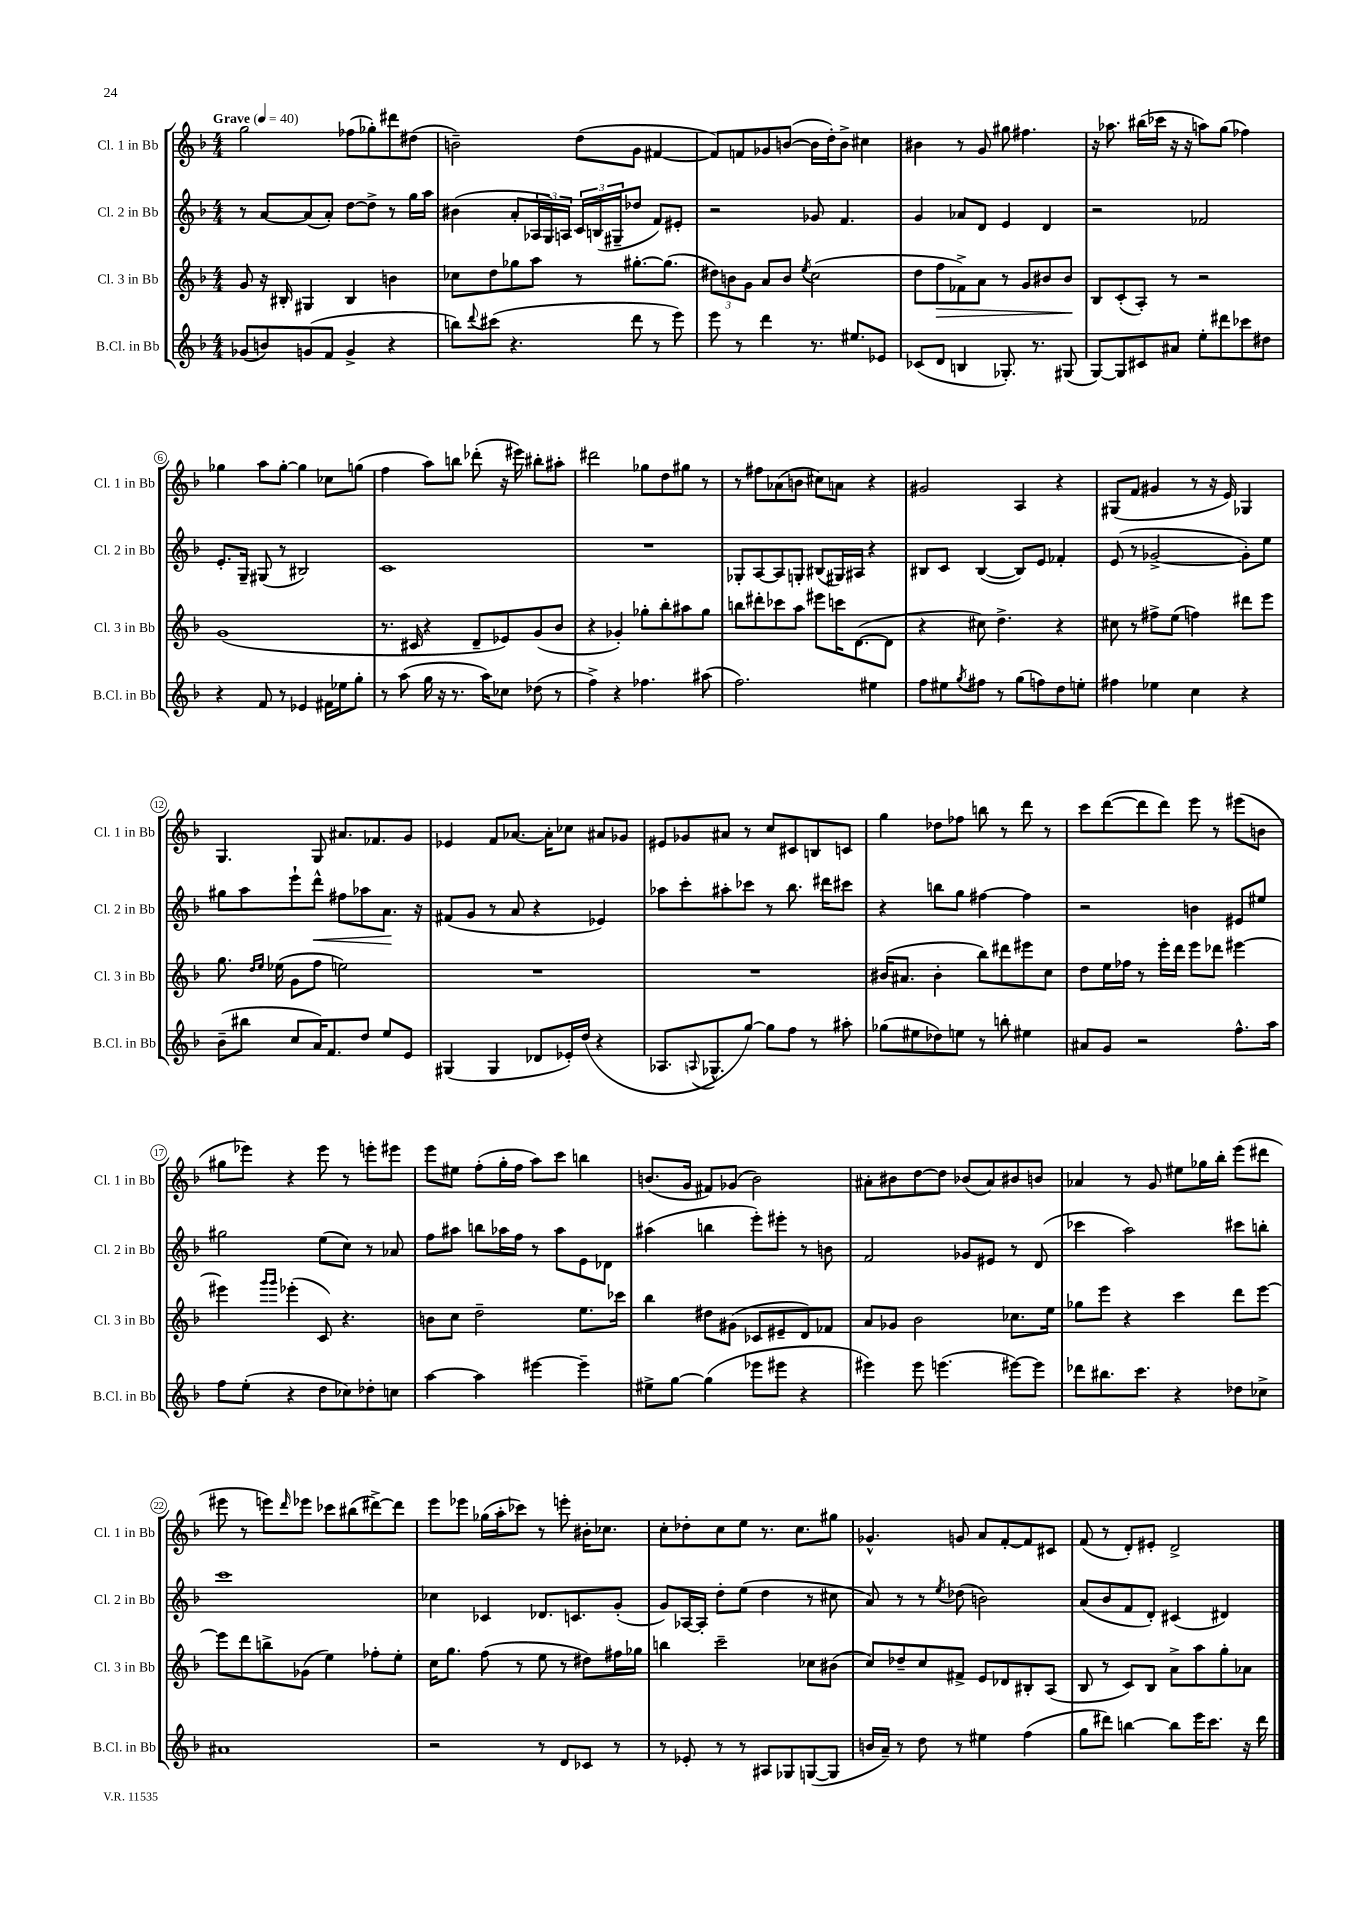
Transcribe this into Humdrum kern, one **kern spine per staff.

**kern	**kern	**kern	**kern
*staff4	*staff3	*staff2	*staff1
*clefG2	*clefG2	*clefG2	*clefG2
*k[b-]	*k[b-]	*k[b-]	*k[b-]
*M4/4	*M4/4	*M4/4	*M4/4
*MM40	*MM40	*MM40	*MM40
(8g-	8g	8r	2gg
8b)	16r	[8a	.
.	16B#'	.	.
(8g	4G#	(8a]	.
8f	.	8a')	.
4g^	4B#	[8dd	(8ff-
.	.	8dd^]	8gg-')
4r	4b	8r	8ddd#
.	.	16gg	(8dd#
.	.	16aa	.
=	=	=	=
8bb)	8cc-	(4b#	2b~)
8qqddd	.	.	.
(8ccc#	8dd	.	.
4.r	8gg-	8a'	.
.	8aa	24A-	.
.	.	24G)	.
.	.	24A	.
.	8r	24c	(8dd
.	.	(24B	.
.	.	24G#~	.
8ddd	[8.gg#'	8dd-	8g
8r	.	8f)	[4f#
.	(8.gg#]	.	.
8eee)	.	8e#'	.
=	=	=	=
8eee	12dd#)	2r	8f#])
.	12b	.	.
8r	.	.	8f
.	12g	.	.
4ddd	8a	.	8g-
.	8b	.	([8b
.	8qee	.	.
8.r	(2cc	8g-	16b]
.	.	.	16dd')
.	.	4.f	8b^
8.ee#	.	.	.
.	.	.	4cc#
8e-	.	.	.
=	=	=	=
(8c-	8dd	4g	4b#
8d	8ff	.	.
4B	8f-^)	8a-	8r
.	8a	8d	8g
8.G-')	8r	4e	8gg#
.	8g	.	4.ff#
8.r	.	.	.
.	8b#	4d	.
(8G#	8b#	.	.
=	=	=	=
[8G)	8B-	2r	16r
.	.	.	8.aa-
8G]	(8c'	.	.
8c#	8A')	.	(16bb#
.	.	.	16ccc-
8a#	8r	.	16r
.	.	.	16r
8ee'	2r	2f-	8aa)
8ddd#	.	.	(8gg
8ccc-	.	.	4ff-)
8dd#	.	.	.
=	=	=	=
4r	(1g	8.e'	4gg-
.	.	16G~	.
8f	.	(8G#	8aa
8r	.	8r	[8gg-'
4e-	.	2B#)	4gg-]
16f#	.	.	8cc-
16ee-	.	.	.
8gg'	.	.	(8gg
=	=	=	=
8r	8.r	1c	4ff
(8aa	.	.	.
.	16c#	.	.
16gg	4r	.	8aa)
16r	.	.	.
8.r	.	.	8bb
.	8d~	.	(8ddd-'
16aa)	.	.	.
8cc-	8e-)	.	16r
.	.	.	16eee#)
(8dd-	(8g	.	8bb#'
8r	8b-	.	8aa#'
=	=	=	=
4ff^)	4r	1r	2ddd#
4r	4g-')	.	.
4.ff-	8gg-'	.	8gg-
.	8bb-'	.	8dd
.	8aa#	.	8gg#
(8aa#	8gg-	.	8r
=	=	=	=
2.ff)	8bb	8G-'	8r
.	8ddd#'	[8A	8ff#
.	8ccc-	8A]	(8a-
.	8aa	8G'	8b
.	8eee#	(8B#	8cc#)
.	16ccc	16G#)	8a
.	([8.d	16A#	.
4ee#	.	4r	4r
.	8d]	.	.
=	=	=	=
8ff	4r	8B#	2g#
8ee#	.	8c	.
8qgg	.	.	.
8ff#	8cc#)	([4B#	.
8r	4.dd^	.	.
(8gg	.	8B#])	4A
8ff)	.	8e	.
8dd	4r	4f-'	4r
8ee'	.	.	.
=	=	=	=
4ff#	8cc#	(8e	(8G#
.	8r	8r	8f
4ee-	8ff#^	[2g-^	4g#
.	(8ee	.	.
4cc	4ff)	.	8r
.	.	.	16r
.	.	.	16e)
4r	8ddd#	8g-'])	4G-
.	8eee	8ee	.
=	=	=	=
(8b-~	8.gg	8gg#	4.G
8bb#	.	8aa	.
.	16qqdd	.	.
.	16qqee	.	.
.	(16ee-	.	.
8cc	8g	8eee`	.
16a)	8ff	8ddd^^	8G
8.f	.	.	.
.	2ee)	8ff#	8.a#
8dd	.	8aa-	.
.	.	.	8.f-
8ee	.	8.a	.
8e	.	.	8g
.	.	16r	.
=	=	=	=
(4G#	1r	(8f#	4e-
.	.	8g	.
4G#	.	8r	8f
.	.	8a	[8.a-
8d-	.	4r	.
.	.	.	16a-']
16e-')	.	.	8cc-
(16dd	.	.	.
4r	.	4e-)	8a#
.	.	.	8g-
=	=	=	=
8.A-	1r	8aa-	8e#
.	.	8ccc'	8g-
8qqA	.	.	.
8.G-^^	.	.	.
.	.	8aa#'	8a#
[8gg)	.	8ccc-	8r
8gg]	.	8r	8cc
8ff	.	8.bb-	8c#
8r	.	.	8B
.	.	16ddd#	.
8aa#'	.	8ccc#	8c
=	=	=	=
(8gg-	(16b#	4r	4gg
.	8.a#	.	.
8ee#	.	.	.
8dd-)	4b#'	8bb	8dd-
8ee	.	8gg	8ff-
8r	8bb-)	[4ff#	8bb
8bb'	8ddd#	.	8r
4ee#	8eee#	4ff#]	8ddd
.	8cc	.	8r
=	=	=	=
8a#	8dd	2r	8ccc
8g	16ee	.	([8ddd
.	16ff-	.	.
2r	8r	.	8ddd]
.	16eee'	.	8ddd)
.	16ddd	.	.
.	8eee	4b	8eee
.	8ddd-	.	8r
8.ff^^	[4eee#	8e#	(8eee#
.	.	8ee#	8b
16aa	.	.	.
=	=	=	=
8ff	4eee#]	2gg#	8gg#
(8ee'	.	.	8eee-)
.	16qqggg	.	.
.	16qqggg	.	.
4r	(4eee-'	.	4r
8dd	8c)	(8ee	8eee-
8cc-)	4.r	8cc)	8r
8dd-'	.	8r	8eee'
8cc	.	8a-	8eee#
=	=	=	=
[4aa	8b	8ff	8eee
.	8cc	8aa#	8ee#
4aa]	2dd~	8bb	(8ff'
.	.	16aa-	16gg'
.	.	16ff	16ff
[4eee#	.	8r	8aa)
.	.	8aa-	8ccc
4eee#~]	8.ee	8e	4bb
.	.	8d-	.
.	16ccc-	.	.
=	=	=	=
8ee#^	4bb-	(4aa#	(8.b
[8gg	.	.	.
.	.	.	16g
(4gg]	8dd#	4bb	8f#)
.	(8g#	.	(8g-
8eee-	8c-	8eee')	2b)
8eee#	8e#~	8eee#'	.
4r	8d)	8r	.
.	8f-	8b	.
=	=	=	=
4eee#)	8a	2f	8a#'
.	8g-	.	8b#
8eee#	2b-	.	[8dd
(4.eee	.	.	8dd]
.	.	8g-	(8b-
.	.	8e#	8a#)
[8eee#)	8.cc-	8r	8b#
8eee#]	.	(8d	8b
.	16ee	.	.
=	=	=	=
8ddd-	8gg-	4ccc-	4a-
8.bb#	8eee	.	.
.	4r	2aa)	8r
8.ccc	.	.	.
.	.	.	8g
4r	4ccc	.	8ee#
.	.	.	16gg-
.	.	.	16bb-'
8dd-	8ddd	8ccc#	(8eee
8cc-^	[8eee	8bb'	8ddd#
=	=	=	=
1a#	8eee]	1ccc	8eee#
.	8ddd	.	8r
.	8bb^	.	8eee)
.	.	.	16qqddd
.	(8g-	.	8eee-
.	4ee)	.	8ccc-
.	.	.	(8bb#
.	8ff-'	.	[8ddd#^)
.	8ee'	.	8ddd#]
=	=	=	=
2r	16cc	4cc-	8eee
.	8.gg	.	.
.	.	.	8eee-
.	(8ff	4c-	(16gg-
.	.	.	16aa'
.	8r	.	8ccc-)
8r	8ee	8.d-	8r
8d	8r	.	8eee'
.	.	8.c	.
8c-	8dd#)	.	16b#'
.	.	.	8.cc-
8r	16ff#	(8g'	.
.	16gg-	.	.
=	=	=	=
8r	4bb	8g)	8cc'
8e-'	.	[16A-	8dd-'
.	.	16A-']	.
8r	2ccc~	8dd'	8cc
8r	.	(8ee	8ee
8A#	.	4dd	8.r
8G-	.	.	.
.	.	.	8.cc
([8G	8cc-	8r	.
8G]	(8b#	8cc#	8gg#
=	=	=	=
16b	8cc)	8a)	4.g-^^
16a~)	.	.	.
8r	8dd-~	8r	.
8dd	8cc	8r	.
.	.	8qee	.
8r	8f#^	(8dd-	8g
4ee#	8e	2b)	8a
.	8d-	.	[8f'
(4ff	8B#'	.	8f]
.	(8A	.	8c#
=	=	=	=
8gg	8B-	(8a	(8f
8ddd#)	8r	8b-	8r
[4bb	8c)	8f	8d')
.	8B-	8d')	8e#'
8bb]	8a^	(4c#	2d^
16eee	8aa	.	.
8.ccc	.	.	.
.	8gg'	4d#)	.
16r	8a-	.	.
16ddd#	.	.	.
==	==	==	==
*-	*-	*-	*-
